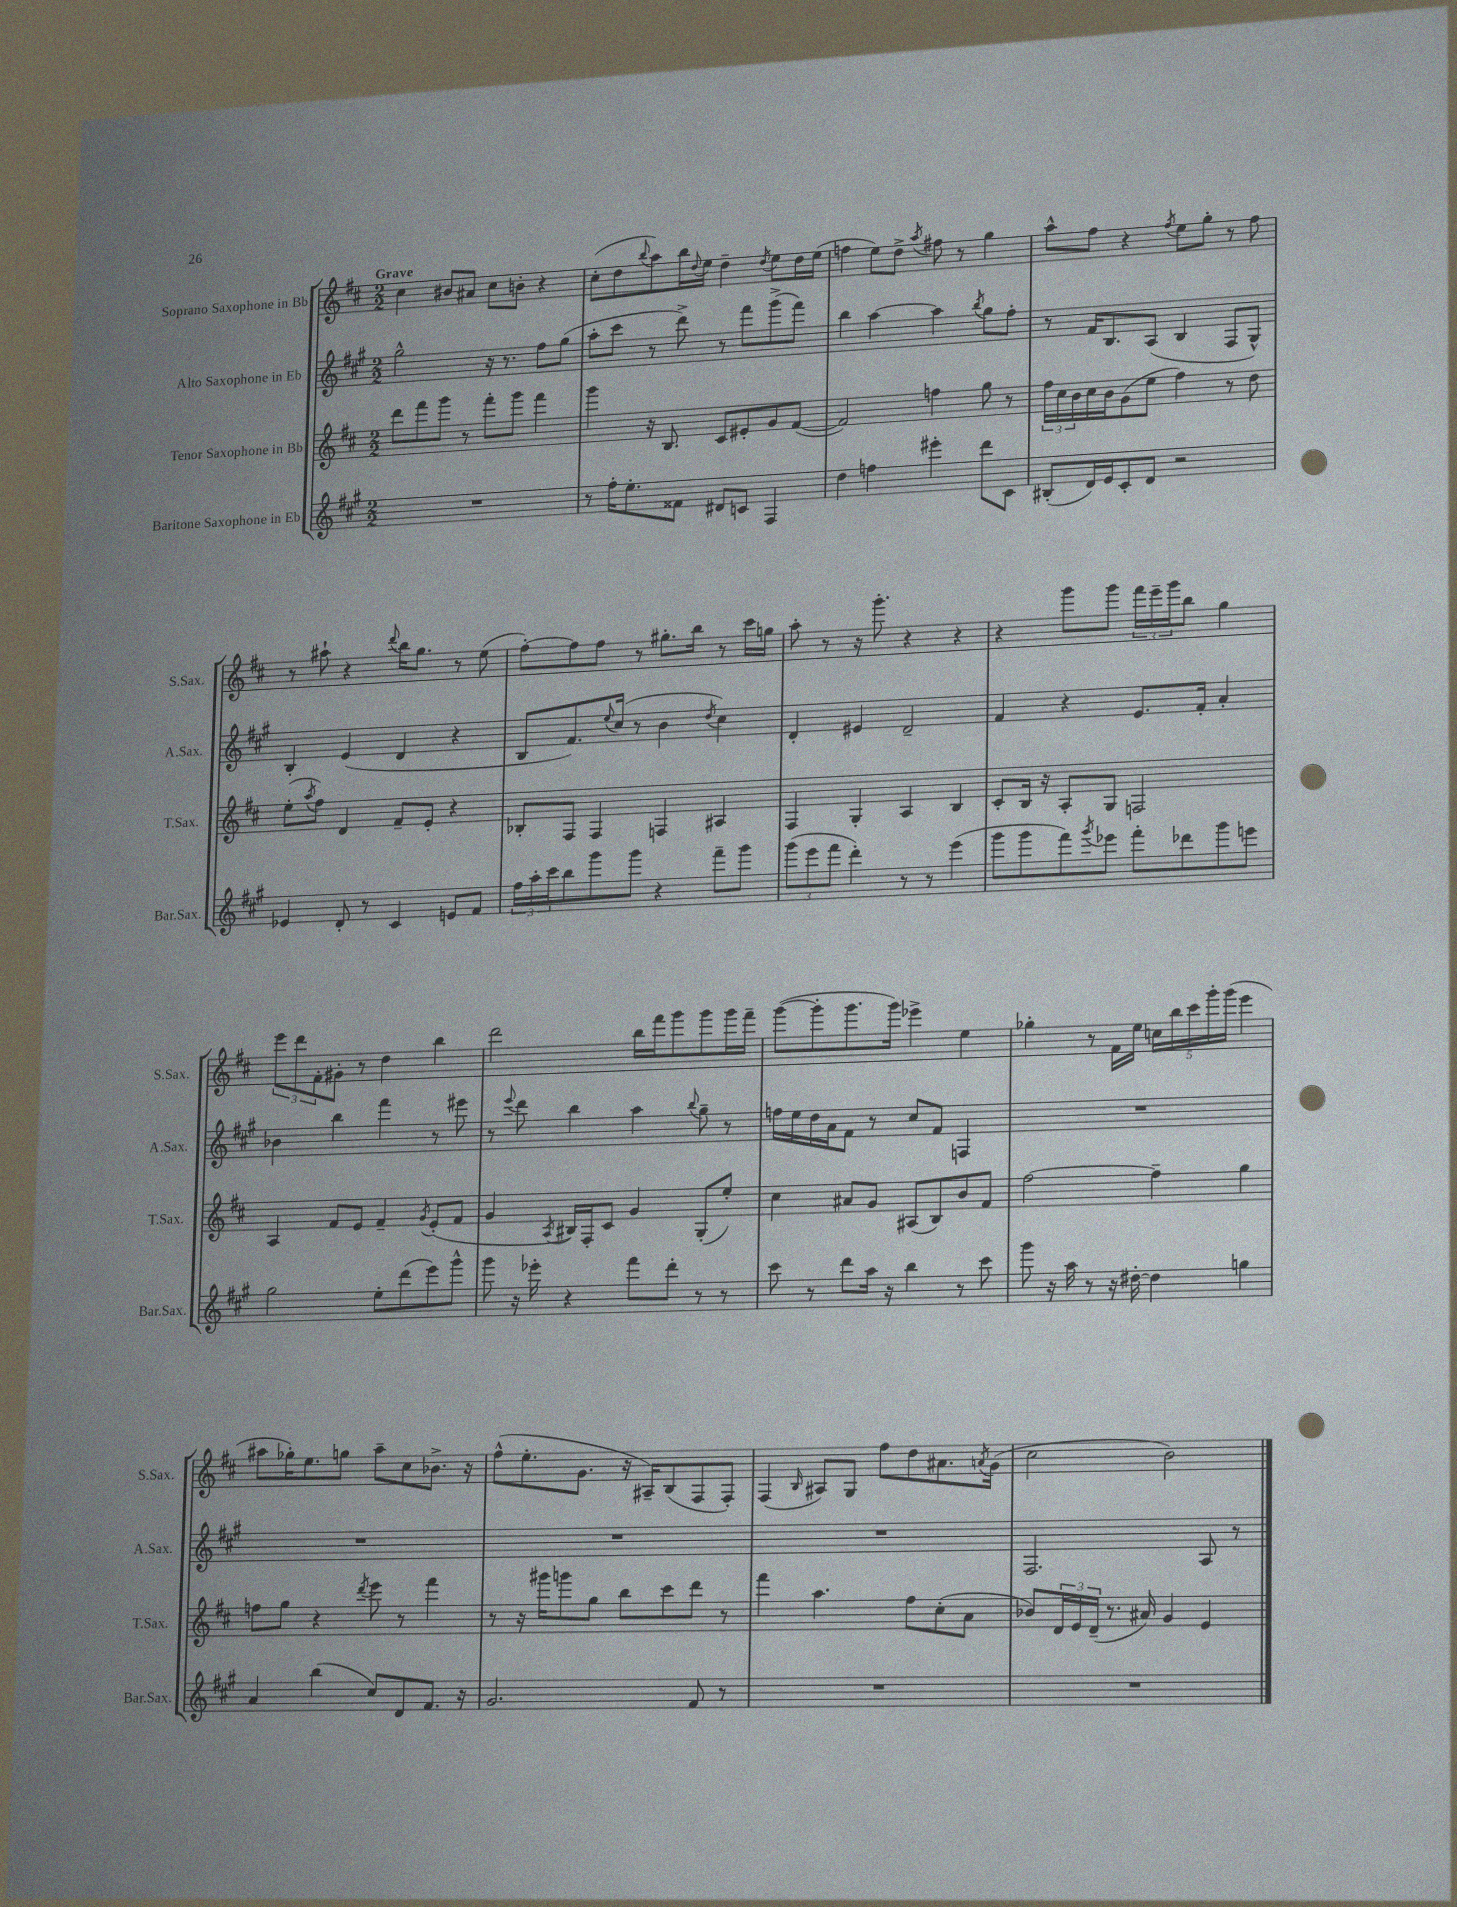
<<
\new StaffGroup <<
\new Staff = "s0" \with { instrumentName = "Soprano Saxophone in Bb" shortInstrumentName = "S.Sax." } {
    \clef treble \key d \major \numericTimeSignature \time 2/2 \tempo "Grave"
    cis''4 bis'8 ais'8 cis''8 b'8-. r4 |
    cis''8-.( d''8 \appoggiatura { b''8 } a''8) b''16 \appoggiatura { d''8 } e''16 d''4-- \acciaccatura { d''8 } e''8 d''16 e''16( |
    f''4 e''8) d''8-> \acciaccatura { a''8 } fis''8 r8 g''4 |
    a''8-^ fis''8 r4 \acciaccatura { fis''8 } e''8 g''8-. r8 fis''8 |
    r8 ais''8-! r4 \appoggiatura { d'''8 } b''16 g''8. r8 e''8( |
    fis''8~-.) fis''8 fis''8 r8 gis''8.-. b''16 r8 cis'''16 g''16 |
    a''8-. r8 r16 g'''8.-. r4 r4 |
    r4 g'''8 g'''8 \tuplet 3/2 { fis'''16 e'''16-- g'''16 } b''8 g''4 |
    \tuplet 3/2 { e'''8 d'''8 fis'8-. } gis'8-. r8 d''4 b''4 |
    d'''2 b''16 fis'''16 g'''8 g'''8 g'''16 fis'''16-- |
    g'''8~( g'''8-. g'''8. g'''16) ees'''4-> e''4 |
    ges''4-. r8 fis'16 e''16 \tuplet 5/4 { c''16 b''16 cis'''16 g'''16-. g'''16( } e'''4 |
    ais''8 ges''16-.) e''8. g''8 ais''8-- cis''8 bes'8.-> r16 |
    fis''8-^( e''8.-. g'8. r16 ais16--) b8( fis8 fis8-.) |
    fis4( \grace { b16 } ais8) g8 fis''8 d''8 ais'8. \acciaccatura { a'8 } g'16( |
    cis''2 b'2) \bar "|." |
}
\new Staff = "s1" \with { instrumentName = "Alto Saxophone in Eb" shortInstrumentName = "A.Sax." } {
    \clef treble \key a \major \numericTimeSignature \time 2/2
    gis''2-^ r16 r8. fis''8 gis''8( |
    a''8-. cis'''8 r8 d'''8->) r8 fis'''8 gis'''8->( fis'''8) |
    b''4 a''4~ a''4 \acciaccatura { b''8 } gis''8 fis''8-. |
    r8 fis'16 b8. a8( b4 fis8 gis8-^) |
    b4-. e'4( d'4 r4 |
    b8 fis'8.) \appoggiatura { e''8 } cis''16( r8 b'4 \acciaccatura { d''8 } cis''4) |
    d'4-. eis'4 d'2-- |
    fis'4 r4 e'8. fis'16-. a'4-. |
    bes'4 b''4 fis'''4 r8 eis'''8 |
    r8 \appoggiatura { e'''8 } d'''8 b''4 a''4 \appoggiatura { b''8 } gis''8-- r8 |
    f''16 e''16 d''16 a'16 fis'8 r8 cis''8 fis'8 f4 |
    R1 |
    R1 |
    R1 |
    R1 |
    fis2. a8 r8 \bar "|." |
}
\new Staff = "s2" \with { instrumentName = "Tenor Saxophone in Bb" shortInstrumentName = "T.Sax." } {
    \clef treble \key d \major \numericTimeSignature \time 2/2
    d'''8 fis'''8 g'''8 r8 fis'''8-. g'''8 fis'''4 |
    g'''4 r16 b8. cis'8 eis'8-. g'8 fis'8~( |
    fis'2) f''4 g''8 r8 |
    \tuplet 3/2 { fis''16 cis''16 b'16 } cis''16 b'16 g'8( e''8 fis''4) r8 d''8 |
    e''8-.( \acciaccatura { a''8 } fis''8) d'4 fis'8-- e'8-. r4 |
    bes8-. fis8 fis4 f4 ais4 |
    fis4 g4-. a4 b4 |
    cis'8-. b16 r16 a8-. g8 f2 |
    a4 fis'8 e'8 fis'4-- \acciaccatura { g'8 } e'8-.( fis'8 |
    g'4 \acciaccatura { a8 } bis16) fis16-. cis'8 g'4 g8-.( e''8-.) |
    cis''4 ais'8 g'8 ais8( b8) b'8 fis'8 |
    fis''2~ fis''4-- g''4 |
    f''8 g''8 r4 \acciaccatura { d'''8 } e'''8 r8 fis'''4 |
    r8 r16 gis'''16 g'''8 g''8 b''8 cis'''8 d'''8 r8 |
    fis'''4 a''4. fis''8 cis''8-.( a'8 |
    bes'8) \tuplet 3/2 { d'16 e'16 d'16--( } r8. ais'16) g'4 e'4 \bar "|." |
}
\new Staff = "s3" \with { instrumentName = "Baritone Saxophone in Eb" shortInstrumentName = "Bar.Sax." } {
    \clef treble \key a \major \numericTimeSignature \time 2/2
    R1 |
    r8 fis''16-. e''8.-. fisis'8 dis'8 c'8 fis4 |
    d''4 f''4 eis'''4-. d'''8 cis'8 |
    bis8-.( d'16) e'16 cis'8-. d'8 r2 |
    ees'4 d'8-. r8 cis'4 e'8 fis'8 |
    \tuplet 3/2 { fis''16 a''16-. cis'''16 } b''8 gis'''8 gis'''8 r4 fis'''8-- gis'''8 |
    \tuplet 3/2 { gis'''8( e'''8 fis'''8 } d'''4-.) r8 r8 e'''4( |
    gis'''8 gis'''8 fis'''8) \acciaccatura { gis'''8 } ees'''8 fis'''8-. des'''8 gis'''8 e'''8 |
    gis''2 e''8-. d'''8( e'''8) gis'''8-^ |
    gis'''8 r16 ees'''16-. r4 fis'''8 d'''8-. r8 r8 |
    cis'''8 r8 d'''8 a''16 r16 b''4 r8 cis'''8 |
    gis'''8 r16 a''16 r8 r16 dis''16~-. dis''4 g''4 |
    a'4 b''4( cis''8) d'8 fis'8. r16 |
    gis'2. fis'8 r8 |
    R1 |
    R1 \bar "|." |
}
>>
>>
\layout { \context { \Score \remove "Bar_number_engraver" } }
